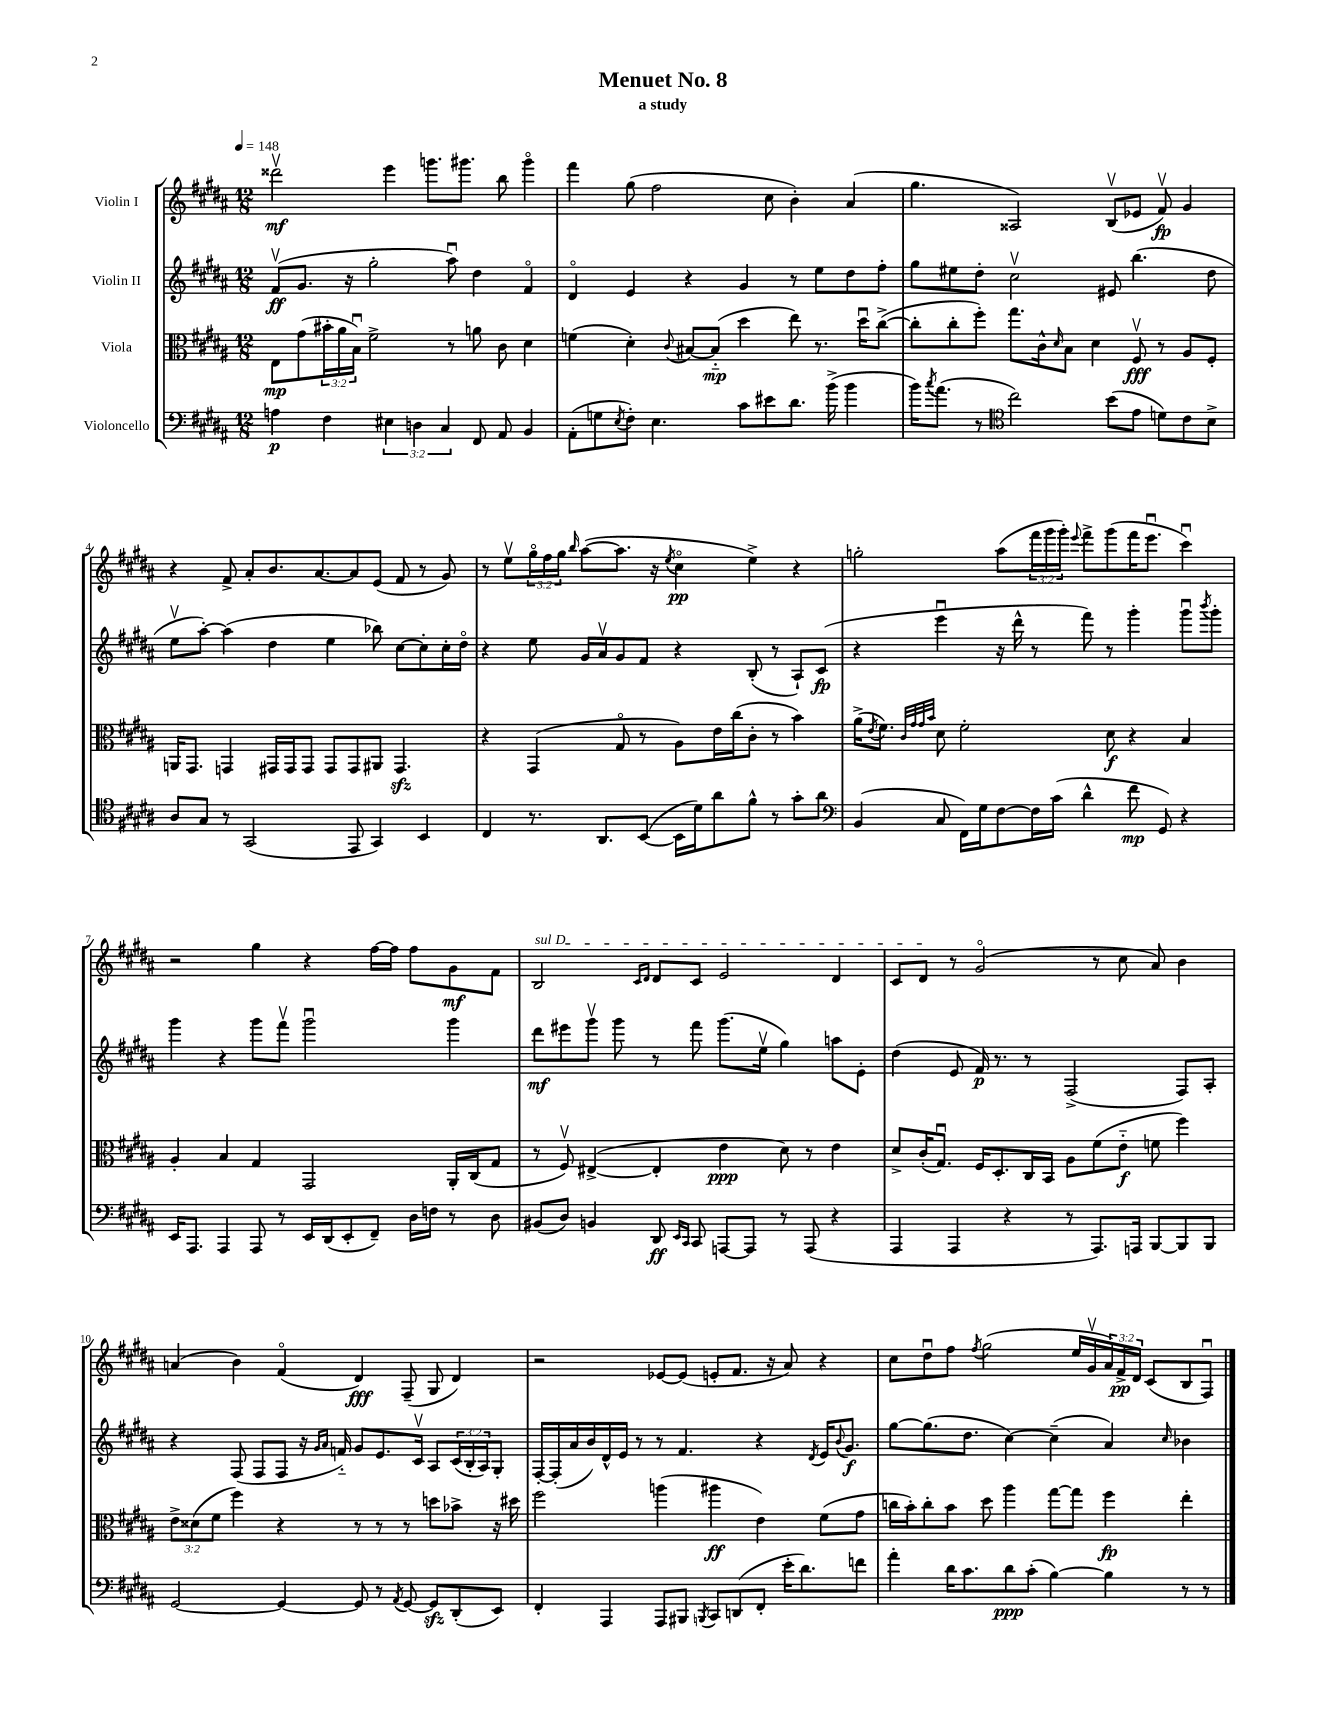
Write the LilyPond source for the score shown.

\header { title = "Menuet No. 8" subtitle = "a study" }
<<
\new StaffGroup <<
\new Staff = "s0" \with { instrumentName = "Violin I" } {
    \clef treble \key b \major \numericTimeSignature \time 12/8 \override Staff.TupletNumber.text = #tuplet-number::calc-fraction-text \tempo 4 = 148
    disis'''2\upbow\mf e'''4 g'''8. gis'''8. b''8 gis'''4\flageolet |
    fis'''4 gis''8( fis''2 cis''8 b'4-.) ais'4( |
    gis''4. aisis2) b8\upbow( ees'8 fis'8\upbow\fp) gis'4 |
    r4 fis'8-> ais'8-. b'8. ais'8.~ ais'8 e'8( fis'8 r8 gis'8) |
    r8 e''8\upbow \tuplet 3/2 { gis''16\flageolet fis''16 gis''16 } \grace { b''16 } ais''8~( ais''8. r16 \acciaccatura { e''8 } cis''4\flageolet\pp e''4->) r4 |
    g''2-. ais''8( \tuplet 3/2 { fis'''16 gis'''16 gis'''16-.) } \appoggiatura { e'''8 } fis'''8-> gis'''8( fis'''16 e'''8.\downbow cis'''4\downbow) |
    r2 gis''4 r4 fis''16~ fis''16 fis''8 gis'8\mf fis'8 |
    \once \override TextSpanner.bound-details.left.text = \markup { \italic "sul D" } b2\startTextSpan \grace { cis'16 dis'16 } dis'8 cis'8 e'2 dis'4 |
    cis'8 dis'8\stopTextSpan r8 gis'2\flageolet( r8 cis''8 ais'8) b'4 |
    a'4( b'4) fis'4\flageolet( dis'4\fff) fis8--( gis8 dis'4) |
    r2 ees'8~ ees'8( e'8-. fis'8. r16 ais'8) r4 |
    cis''8 dis''8\downbow fis''8 \acciaccatura { fis''8 } gis''2( e''16 gis'16\upbow \tuplet 3/2 { ais'16) fis'16->\pp dis'16 } cis'8( b8 fis8\downbow) \bar "|." |
}
\new Staff = "s1" \with { instrumentName = "Violin II" } {
    \clef treble \key b \major \numericTimeSignature \time 12/8 \override Staff.TupletNumber.text = #tuplet-number::calc-fraction-text
    fis'8\upbow\ff( gis'8. r16 gis''2-. ais''8\downbow) dis''4 fis'4\flageolet |
    dis'4\flageolet e'4 r4 gis'4 r8 e''8 dis''8 fis''8-. |
    gis''8 eis''8 dis''8-. cis''2\upbow eis'8 b''4.( dis''8 |
    e''8\upbow ais''8~-.) ais''4( dis''4 e''4 bes''8) cis''8~ cis''8-. cis''16-. dis''16\flageolet |
    r4 e''8 gis'16 ais'16\upbow gis'8 fis'8 r4 b8-.( r8 ais8-!) cis'8\fp( |
    r4 e'''4\downbow r16 dis'''16-^ r8 fis'''8) r8 gis'''4-. gis'''8\downbow \acciaccatura { b'''8 } gis'''8-. |
    gis'''4 r4 gis'''8 fis'''8\upbow gis'''2\downbow gis'''4 |
    dis'''8\mf eis'''8 gis'''8\upbow gis'''8 r8 fis'''8 gis'''8.( e''16\upbow gis''4) a''8 e'8-. |
    dis''4( e'8 fis'16\p) r8. r8 fis2->( fis8) ais8-. |
    r4 fis8( fis8 fis8 r16 \grace { gis'16 ais'16 } f'16-_) gis'8 e'8. cis'16\upbow ais8 \tuplet 3/2 { cis'16( b16-. ais16) } gis8-. |
    fis16~-. fis16-.( ais'16 b'16) dis'16-^ e'16 r8 r8 fis'4. r4 \acciaccatura { dis'8 } e'16 \appoggiatura { b'8 } gis'8.\f |
    gis''8~ gis''8.( dis''8. cis''4~) cis''4--( ais'4) \grace { cis''16 } bes'4 \bar "|." |
}
\new Staff = "s2" \with { instrumentName = "Viola" } {
    \clef alto \key b \major \numericTimeSignature \time 12/8 \override Staff.TupletNumber.text = #tuplet-number::calc-fraction-text
    e8\mp gis'8( \tuplet 3/2 { bis'16-. ais'16 b16\downbow) } fis'2-> r8 a'8 cis'8 dis'4 |
    f'4( dis'4-.) \appoggiatura { cis'8 } bis8~ bis8-_\mp( dis''4 e''8) r8. dis''16\downbow cis''8~->( |
    cis''8-. cis''8-. fis''8-.) gis''8. cis'16-^ \grace { dis'16 } b8 dis'4 fis8\upbow\fff r8 ais8 fis8-. |
    a,16 gis,8. g,4 gis,16 gis,16 gis,8 gis,8 gis,8 ais,8 gis,4.\sfz |
    r4 gis,4( gis8\flageolet r8 ais8) e'16 cis''16( cis'8-. r8 b'4) |
    ais'16->( \acciaccatura { e'8 } fis'8.) \grace { cis'32 gis'32 gis'32 b'32 } dis'8 fis'2-. dis'8\f r4 b4 |
    ais4-. b4 gis4 gis,2 ais,16-. cis16( gis8 |
    r8 fis8\upbow) eis4~->( eis4-. e'4\ppp dis'8) r8 e'4 |
    dis'8-> cis'16-.( gis8.\downbow) fis16 dis8.-. cis16 b,16 ais8 fis'8( e'8-_\f f'8 fis''4) |
    \tuplet 3/2 { e'8-> disis'8( fis'8 } fis''4) r4 r8 r8 r8 d''8 bes'8-> r16 dis''16 |
    fis''2 a''4( ais''4\ff e'4) fis'8( gis'8 |
    c''16 b'16-.) c''8-. b'8 dis''8 ais''4 gis''8~ gis''8 fis''4\fp e''4-. \bar "|." |
}
\new Staff = "s3" \with { instrumentName = "Violoncello" } {
    \clef bass \key b \major \numericTimeSignature \time 12/8 \override Staff.TupletNumber.text = #tuplet-number::calc-fraction-text
    a4\p fis4 \tuplet 3/2 { eis4 d4 cis4 } fis,8 ais,8 b,4 |
    ais,8-.( g8 \acciaccatura { e8 } fis8-.) e4. cis'8 eis'8 dis'8. b'16->( b'4 |
    b'16) \acciaccatura { cis''8 } ais'8.( r8 \clef tenor cis''2) b'8( e'8 d'8) cis'8 b8-> |
    ais8 gis8 r8 gis,2( e,8 gis,4) b,4 |
    cis4 r8. ais,8. b,8~( b,16 dis'16) ais'8 fis'8-^ r8 gis'8-. ais'8 |
    \clef bass b,4( cis8 fis,16) gis16 fis8~ fis16 cis'16( dis'4-^ fis'8\mp gis,8) r4 |
    e,16 ais,,8. ais,,4 ais,,8 r8 e,16 dis,16( e,8-. fis,8--) dis16 f16 r8 dis8 |
    bis,8( dis8) b,4 dis,8\ff \grace { e,16 cis,16 } cis,8 a,,8~ a,,8 r8 a,,8( r4 |
    ais,,4 ais,,4 r4 r8 ais,,8.) a,,16 b,,8~ b,,8 b,,8 |
    gis,2~ gis,4~ gis,8 r8 \acciaccatura { ais,8 } gis,8~ gis,8\sfz dis,8-.( e,8) |
    fis,4-. ais,,4 ais,,8 bis,,8 \acciaccatura { b,,8 } cis,8 d,8( fis,8-. e'16-. dis'8.) f'8 |
    ais'4-. dis'16 cis'8. dis'8\ppp cis'8-.( b4~) b4 r8 r8 \bar "|." |
}
>>
>>
